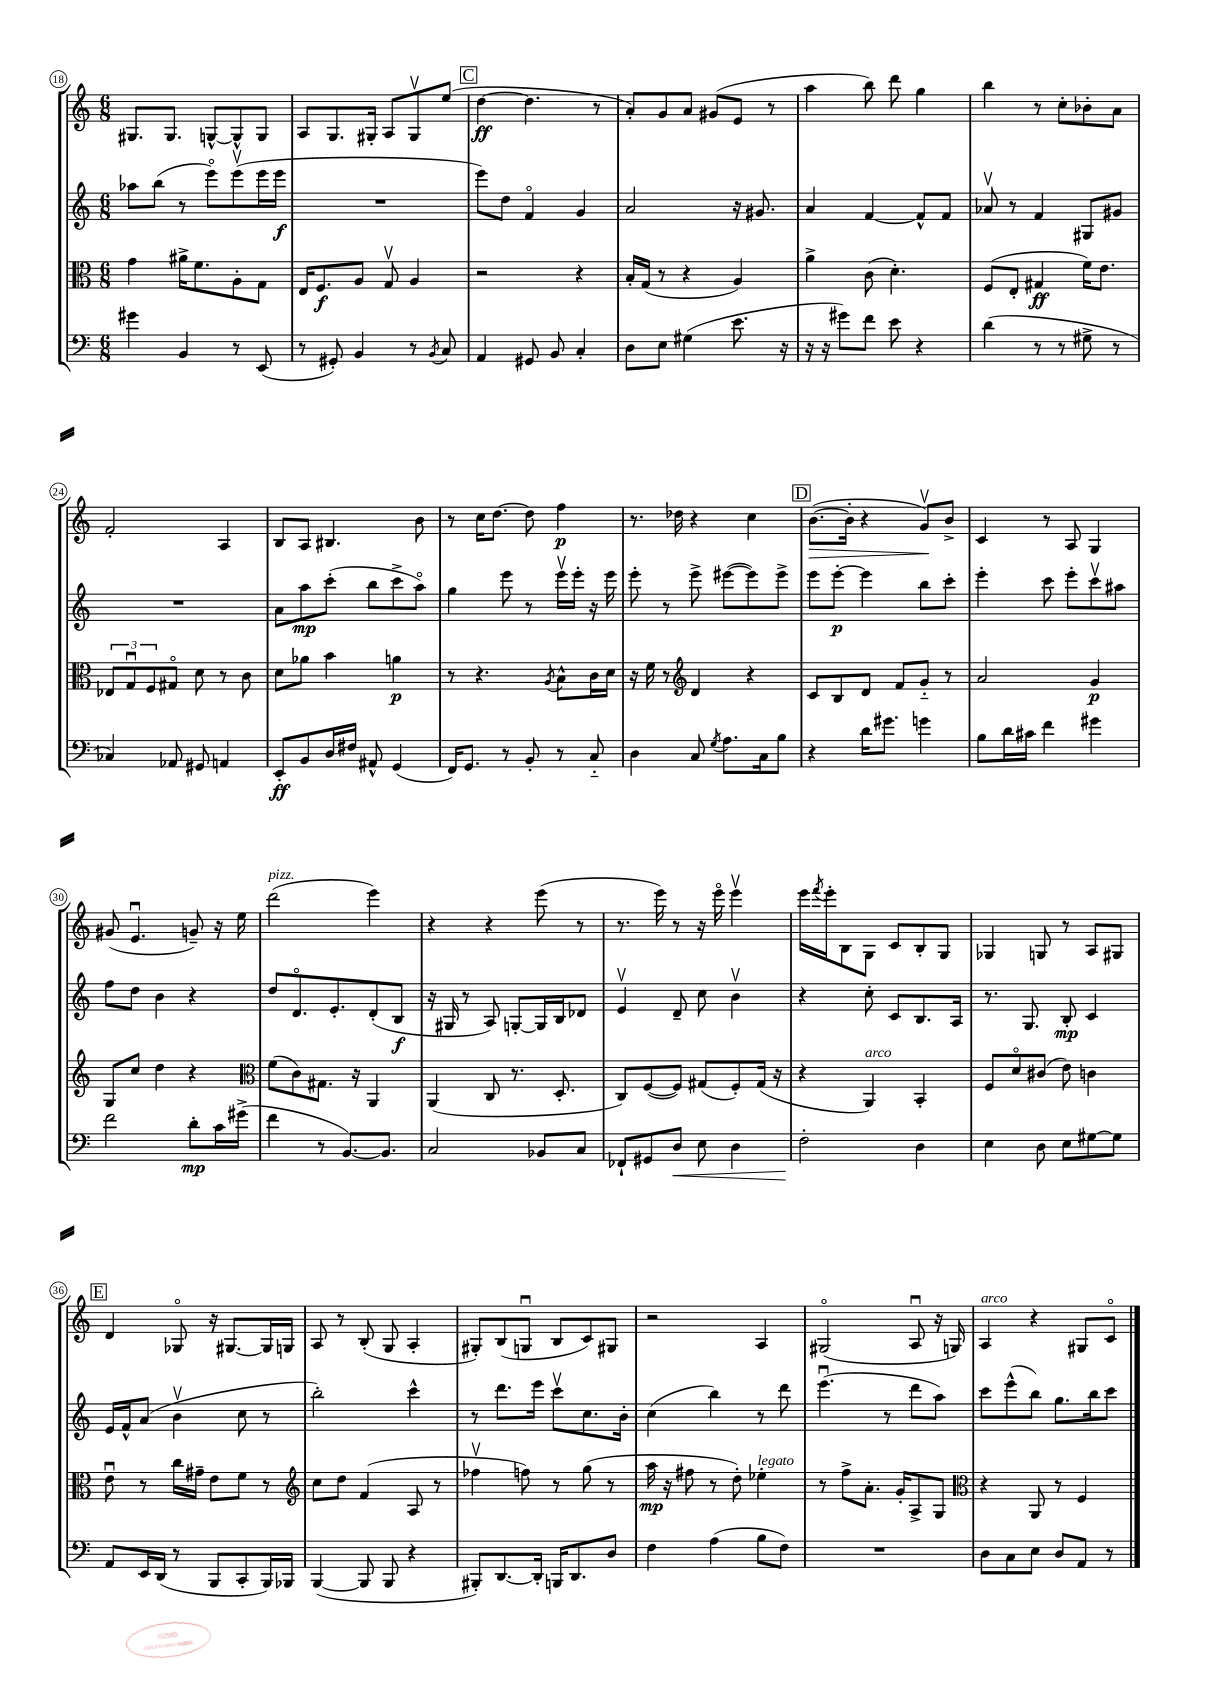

**kern	**kern	**kern	**kern
*staff4	*staff3	*staff2	*staff1
*clefF4	*clefC3	*clefG2	*clefG2
*k[]	*k[]	*k[]	*k[]
*M6/8	*M6/8	*M6/8	*M6/8
4g#	4g	8aa-	8.G#
.	.	(8bb	.
.	.	.	8.G#
4BB	16a#^	8r	.
.	8.f	.	.
.	.	8eeeo)	[8G^^
8r	8A'	(8eeev	8G^^]
(8EE	8G	16eee	8G
.	.	16eee	.
=	=	=	=
8r	16E	2.r	8A
.	8.F	.	.
8GG#')	.	.	8.G
4BB	8A	.	.
.	.	.	16G#'
.	8Gv	.	8A
8r	4A	.	8G#v
8qBB	.	.	.
8C	.	.	(8ee
=	=	=	=
4AA	2r	8eee)	[4dd
.	.	8dd	.
8GG#	.	4fo	4.dd]
8BB	.	.	.
4C'	4r	4g	.
.	.	.	8r
=	=	=	=
8D	16B'	2a	8a')
.	(16G	.	.
8E	8r	.	8g
(4G#	4r	.	8a
.	.	.	(8g#
8.e	4A)	16r	8e
.	.	8.g#	.
.	.	.	8r
16r	.	.	.
=	=	=	=
16r	4a^	4a	4aa
16r	.	.	.
8g#)	.	.	.
8f	(8c	[4f	8bb)
8e	4.d')	.	8ddd
4r	.	8f^^]	4gg
.	.	8f	.
=	=	=	=
(4d	(8F	8a-v	4bb
.	8E'	8r	.
8r	4G#	4f	8r
8r	.	.	8cc'
8G#^	16f)	8G#	8b-'
.	8.e	.	.
8r	.	8g#	8a
=	=	=	=
4C-)	12E-	2.r	2f'
.	12Gu	.	.
.	12F	.	.
8AA-	8G#o	.	.
8GG#	8d	.	.
4AA	8r	.	4A
.	8c	.	.
=	=	=	=
8EE'	8d	8a	8B
8BB	8a-	8aa	8A
16D	4b	(8ccc'	4.B#
16F#	.	.	.
8AA#^^	.	8bb	.
(4GG	4a	8ccc^	.
.	.	8aao)	8b
=	=	=	=
16FF)	8r	4gg	8r
8.GG	.	.	.
.	4.r	.	16cc
.	.	.	[8.dd
8r	.	8eee	.
8BB'	.	8r	8dd]
.	8qA	.	.
8r	8B^^	16eeev	4ff
.	.	16eee'	.
8C'~	16c	16r	.
.	16d	16eee	.
=	=	=	=
4D	16r	8eee'	8.r
.	16f	.	.
.	8r	8r	.
.	.	.	16dd-
*	*clefG2	*	*
8C	4d	8eee^	4r
8qG	.	.	.
8.A	.	([8eee#	.
.	4r	8eee#])	4cc
16C	.	.	.
8B	.	8eee#^	.
=	=	=	=
4r	8c	8eee	([8.b
.	8B	[8eee'	.
.	.	.	16b']
16d	8d	4eee]	4r
8.g#	.	.	.
.	8f	.	.
4g	8g'~	8bb	8gv)
.	8r	8ccc'	8b^
=	=	=	=
8B	2a	4eee'	4c
16d	.	.	.
16c#	.	.	.
4f	.	8ccc	8r
.	.	8eee'	8A
4g#	4g	8cccv	4G
.	.	8aa#	.
=	=	=	=
2f	8G	8ff	(8g#
.	8cc	8dd	4.eu
.	4dd	4b	.
8d'	4r	4r	8g~)
16c	.	.	16r
(16g#^	.	.	16ee
=	=	=	=
*	*clefC3	*	*
4f	(8f	8dd	(2ddd
.	8c)	8.do	.
8r	8.G#	.	.
.	.	8.e'	.
[8.BB)	.	.	.
.	16r	.	.
.	4AA	(8d'	4eee)
8.BB]	.	.	.
.	.	8B	.
=	=	=	=
2C	(4AA	16r	4r
.	.	16G#	.
.	.	8r	.
.	8C	8A)	4r
.	8.r	[8G'	.
8BB-	.	16G]	(8eee
.	8.D'	16B	.
8C	.	8d-	8r
=	=	=	=
8FF-`	8C)	4ev	8.r
8GG#	([8F	.	.
.	.	.	16eee)
8D	8F])	8d~	8r
8E	(8G#	8cc	16r
.	.	.	16eeeo
4D	8F')	4bv	4eeev
.	(16G#	.	.
.	16r	.	.
=	=	=	=
2F'	4r	4r	16eee
.	.	.	8qfff
.	.	.	16eee'
.	.	.	8B
.	4AA)	8cc'	8G
.	.	8c	8c
4D	4BB'	8.B	8B'
.	.	.	8G
.	.	16A	.
=	=	=	=
4E	8F	8.r	4G-
.	8do	.	.
.	.	8.G	.
8D	(8c#	.	8G
8E	8e)	8B'	8r
[8G#	4c	4c	8A
8G#]	.	.	8G#
=	=	=	=
8AA	8eu	16e	4d
.	.	16f^^	.
16EE	8r	(8a	.
(16DD	.	.	.
8r	16cc	4bv	8G-o
.	16g#~	.	.
8BBB	8e	.	16r
.	.	.	[8.G#
8CC'	8f	8cc	.
16BBB)	8r	8r	16G#]
16BBB-	.	.	16G
=	=	=	=
*	*clefG2	*	*
([4BBB	8cc	2bb')	8A
.	8dd	.	8r
8BBB]	(4f	.	(8B'
8BBB	.	.	8G
4r	8A	4ccc^^	4A'
.	8r	.	.
=	=	=	=
8BBB#')	4ff-v	8r	8G#')
[8.DD	.	8.ddd	(8B
.	8ff)	.	8Gu
16DD']	.	16eee	.
16BBB	8r	8cccv	8B
8.DD	.	.	.
.	(8gg	8.cc	8c)
8D	8r	.	8G#
.	.	16b'	.
=	=	=	=
4F	16aa	(4cc	2r
.	16r	.	.
.	8ff#	.	.
(4A	8r	4bb)	.
.	8dd')	.	.
8B	4ee-'	8r	4A
8F)	.	8ddd	.
=	=	=	=
2.r	8r	(4.eeeu	(2G#o
.	8ff^	.	.
.	8.a'	.	.
.	.	8r	.
.	16g'	.	.
.	8A^	8ddd	8Au
.	8G	8aa)	16r
.	.	.	16G)
=	=	=	=
*	*clefC3	*	*
8D	4r	8ccc	4A
8C	.	(8eee^^	.
8E	8AA	8bb)	4r
8D	8r	8.gg	.
8AA	4F	.	8G#
.	.	16bb	.
8r	.	8ccc	8co
==	==	==	==
*-	*-	*-	*-
